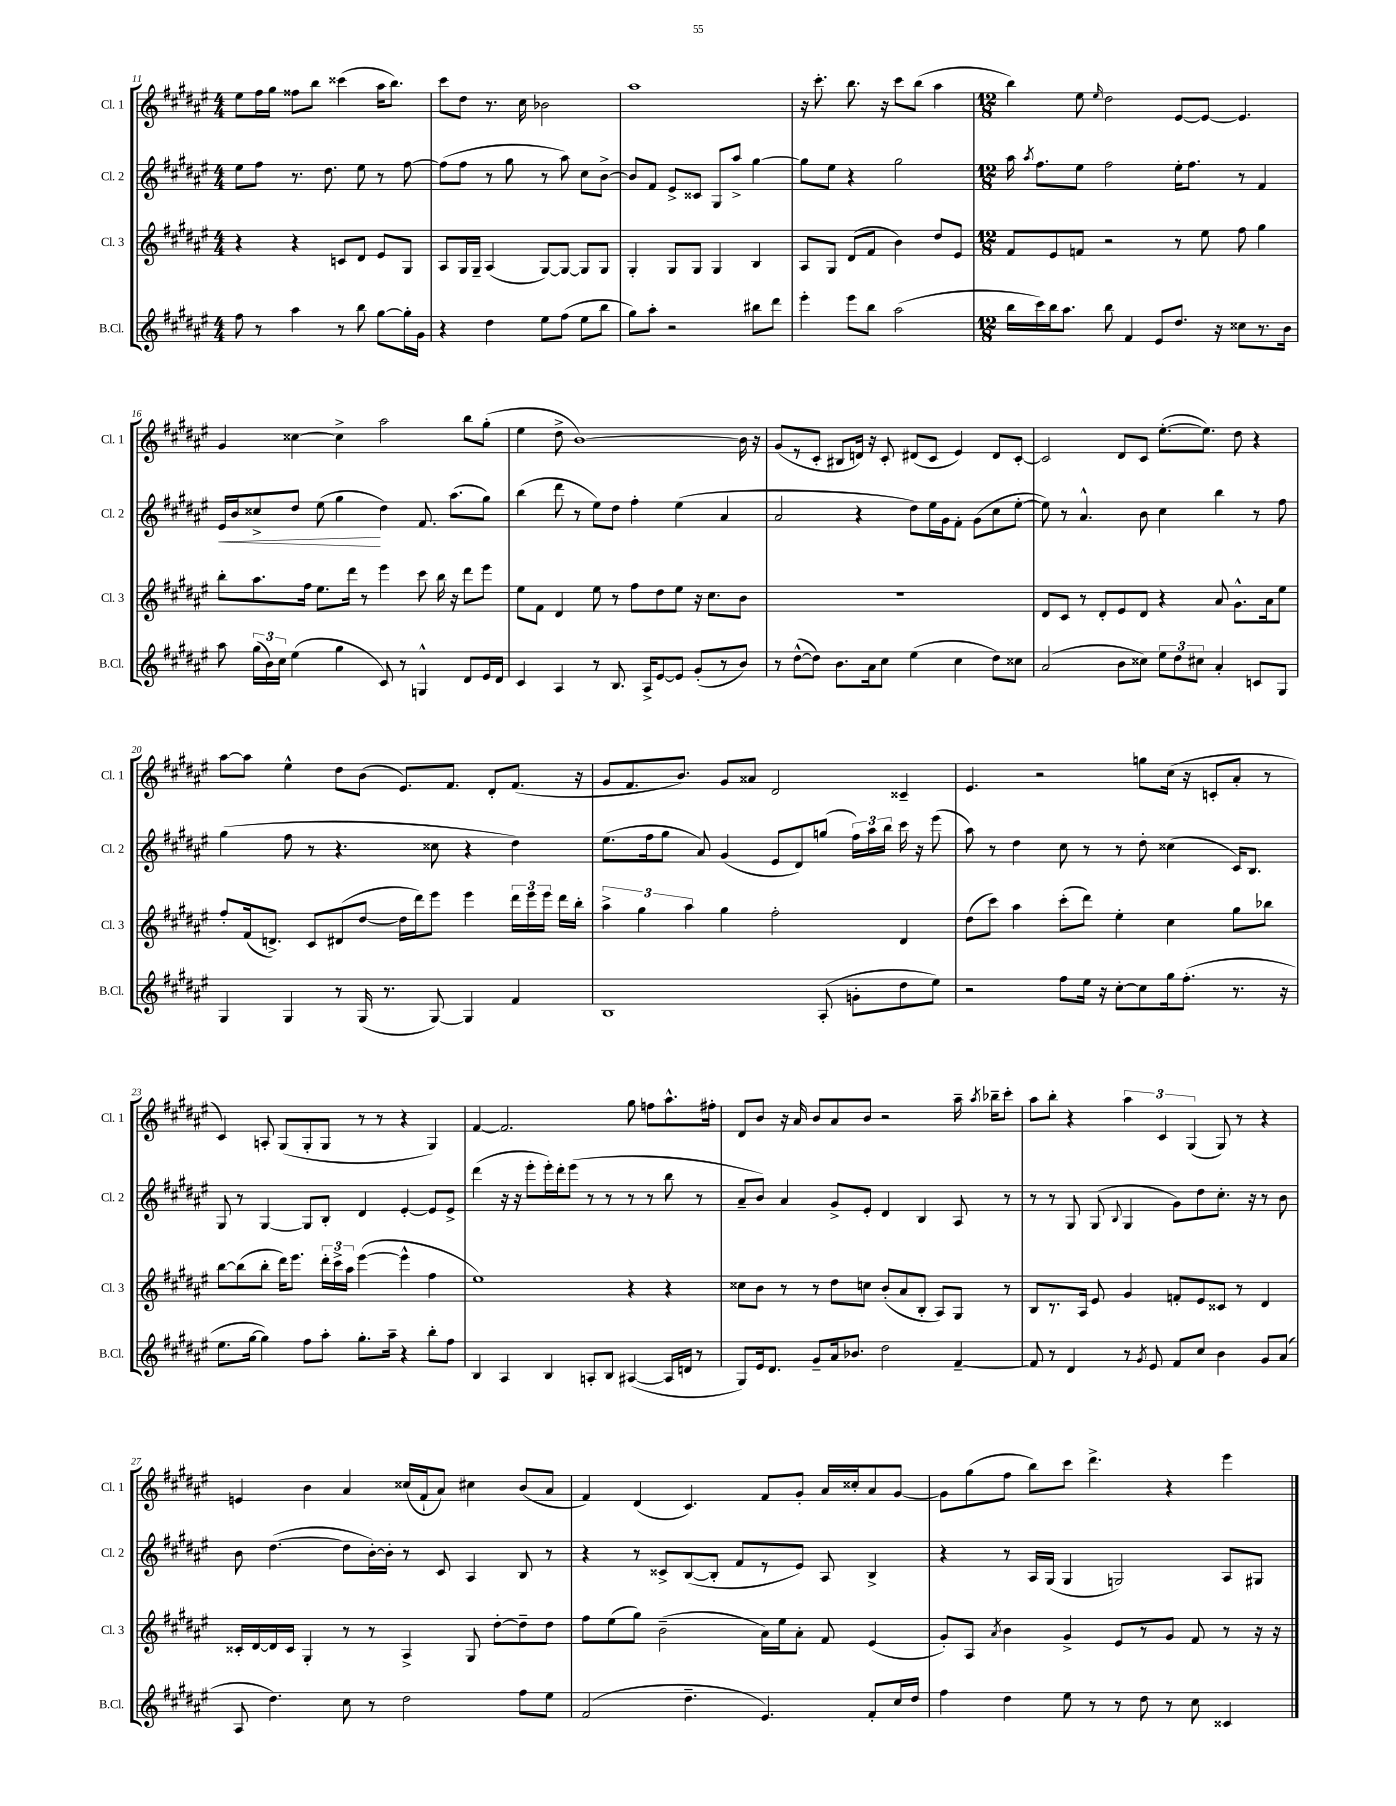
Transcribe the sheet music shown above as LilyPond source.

<<
\new StaffGroup <<
\new Staff = "s0" \with { instrumentName = "Cl. 1" shortInstrumentName = "Cl. 1" } {
    \clef treble \key fis \major \numericTimeSignature \time 4/4
    \autoBeamOff eis''8[ fis''16 gis''16] fisis''8[ b''8] cisis'''4( ais''16[ b''8.]) |
    cis'''8[ dis''8] r8. cis''16 bes'2 |
    ais''1 |
    r16 cis'''8.-. b''8. r16 cis'''8[ b''8]( ais''4 |
    \numericTimeSignature \time 12/8 b''4) eis''8 \grace { eis''16 } dis''2 eis'8[~ eis'8]~ eis'4. |
    gis'4 cisis''4~ cisis''4-> ais''2 b''8[ gis''8]-.( |
    eis''4 dis''8-> b'1~) b'16 r16 |
    gis'8[( r8 cis'8]-. bis8[ d'16]) r16 cis'8-. dis'8[( cis'8] eis'4) dis'8[ cis'8]~-. |
    cis'2 dis'8[ cis'8] eis''8.[~-.( eis''8.]) dis''8 r4 |
    ais''8[~ ais''8] eis''4-^ dis''8[ b'8]( eis'8.[) fis'8.] dis'8[-. fis'8.]( r16 |
    gis'8[ fis'8. b'8.]) gis'8[ aisis'8] dis'2 cisis'4-- |
    eis'4. r2 g''8[ cis''16]( r16 c'8[-. ais'8]-. r8 |
    cis'4) a8-. gis8[( gis8-. gis8] r8 r8 r4 gis4) |
    fis'4~ fis'2. gis''8 f''8[ ais''8.-^ fis''16]-. |
    dis'8[ b'8] r16 ais'16 b'8[ ais'8 b'8] r2 ais''16-- \acciaccatura { ais''8 } bes''16[-- cis'''8]-. |
    ais''8[ b''8]-. r4 \tuplet 3/2 { ais''4 cis'4 gis4( } gis8) r8 r4 |
    e'4 b'4 ais'4 cisis''16[( fis'16-! ais'8]) cis''4 b'8[( ais'8] |
    fis'4) dis'4( cis'4.) fis'8[ gis'8]-. ais'16[ cisis''16-. ais'8 gis'8]~ |
    gis'8[ gis''8( fis''8] b''8[) cis'''8] dis'''4.-> r4 eis'''4 \bar "|." |
}
\new Staff = "s1" \with { instrumentName = "Cl. 2" shortInstrumentName = "Cl. 2" } {
    \clef treble \key fis \major \numericTimeSignature \time 4/4
    \autoBeamOff eis''8[ fis''8] r8. dis''8. eis''8 r8 fis''8~ |
    fis''8[( fis''8] r8 gis''8 r8 ais''8) cis''8[ b'8]~-> |
    b'8[ fis'8] eis'8[-> cisis'8] gis8[ ais''8]-> gis''4~ |
    gis''8[ eis''8] r4 gis''2 |
    \numericTimeSignature \time 12/8 ais''16 \acciaccatura { ais''8 } fis''8.[ eis''8] fis''2 eis''16[-. fis''8.] r8 fis'4 |
    eis'16[\< b'16 cisis''8-> dis''8] eis''8( gis''4\! dis''4) fis'8. ais''8.[( gis''8]) |
    b''4( dis'''8 r8 eis''8[) dis''8] fis''4-. eis''4( ais'4 |
    ais'2 r4 dis''8[) eis''16 gis'16 fis'8]-. gis'8[( cis''8 eis''8]~-. |
    eis''8) r8 ais'4.-^ b'8 cis''4 b''4 r8 fis''8 |
    gis''4( fis''8 r8 r4. cisis''8 r4 dis''4) |
    eis''8.[( fis''16 gis''8] ais'8) gis'4( eis'8[ dis'8) g''8]( \tuplet 3/2 { fis''16[) ais''16 b''16] } cis'''16 r16 eis'''8( |
    ais''8) r8 dis''4 cis''8 r8 r8 dis''8-. cisis''4( cis'16[) b8.] |
    gis8 r8 gis4~ gis8[ b8]-. dis'4 eis'4~-. eis'8[ eis'8]-> |
    dis'''4( r16 r16 eis'''8[-. eis'''16-.) dis'''16-. eis'''8]( r8 r8 r8 r8 b''8 r8 |
    ais'8[-- b'8]) ais'4 gis'8[-> eis'8]-. dis'4 b4 ais8 r8 |
    r8 r8 gis8 gis8( \appoggiatura { b8 } gis4 gis'8[) dis''8 cis''8.]-. r16 r8 b'8 |
    b'8 dis''4.~( dis''8[ b'16~-.) b'16]-. r8 cis'8 ais4 b8 r8 |
    r4 r8 cisis'8[-> b8~( b8]-. fis'8[ r8 eis'8]) ais8 b4-> |
    r4 r8 ais16[ gis16]( gis4 g2) ais8[ gis8] \bar "|." |
}
\new Staff = "s2" \with { instrumentName = "Cl. 3" shortInstrumentName = "Cl. 3" } {
    \clef treble \key fis \major \numericTimeSignature \time 4/4
    \autoBeamOff r4 r4 c'8[ dis'8] eis'8[ gis8] |
    ais8[ gis16 gis16]-- ais4( gis8[~) gis8]~ gis8[ gis8] |
    gis4-. gis8[ gis8] gis4 b4 |
    ais8[ gis8] dis'8[( fis'8] b'4) dis''8[ eis'8] |
    \numericTimeSignature \time 12/8 fis'8[ eis'8 f'8] r2 r8 eis''8 fis''8 gis''4 |
    b''8[-. ais''8. fis''16] eis''8.[ dis'''16] r8 eis'''4 cis'''8 b''16 r16 dis'''8[ eis'''8] |
    eis''8[ fis'8] dis'4 eis''8 r8 fis''8[ dis''8 eis''8] r16 cis''8.[ b'8] |
    R1. |
    dis'8[ cis'8] r8 dis'8[-. eis'8 dis'8] r4 ais'8 gis'8.[-^ ais'16 eis''8] |
    fis''8[-. fis'16( d'8.]->) cis'8[ dis'8( dis''8]~ dis''16[ dis'''16) eis'''8] eis'''4 \tuplet 3/2 { dis'''16[ eis'''16 eis'''16] } dis'''16[ b''16]-. |
    \tuplet 3/2 { ais''4-> gis''4 ais''4 } gis''4 fis''2-. dis'4 |
    dis''8[( cis'''8]) ais''4 cis'''8[-.( dis'''8]) eis''4-. cis''4 gis''8[ bes''8] |
    b''8[~ b''8( b''8]-. dis'''16[) eis'''8.] \tuplet 3/2 { dis'''16[-. cis'''16-> ais''16] } eis'''4~( eis'''4-^ fis''4 |
    eis''1) r4 r4 |
    cisis''8[ b'8] r8 r8 dis''8[ c''8] b'8[-.( ais'8 b8]-. ais8[) gis8] r8 |
    b8[ r8. ais16] eis'8 gis'4 f'8[-. eis'8 cisis'8] r8 dis'4 |
    cisis'16[-. dis'16~ dis'16 cisis'16] gis4-. r8 r8 ais4-> gis8 dis''8[~-. dis''8-- dis''8] |
    fis''8[ eis''8( gis''8]) b'2--( ais'16[) eis''16 ais'8]-. fis'8 eis'4( |
    gis'8[-.) ais8] \acciaccatura { ais'8 } b'4 gis'4-> eis'8[ r8 gis'8] fis'8 r8 r16 r16 \bar "|." |
}
\new Staff = "s3" \with { instrumentName = "B.Cl." shortInstrumentName = "B.Cl." } {
    \clef treble \key fis \major \numericTimeSignature \time 4/4
    \autoBeamOff fis''8 r8 ais''4 r8 b''8 gis''8[~ gis''16-. gis'16] |
    r4 dis''4 eis''8[ fis''8]( eis''8[ b''8] |
    gis''8[) ais''8]-. r2 bis''8[ dis'''8] |
    eis'''4-. eis'''8[ b''8] ais''2( |
    \numericTimeSignature \time 12/8 b''16[ cis'''16) b''16 ais''8.] b''8 fis'4 eis'8[ dis''8.] r16 cisis''8[ r8. b'16] |
    ais''8 \tuplet 3/2 { gis''16[( b'16) cis''16] } eis''4( gis''4 cis'8) r8 g4-^ dis'8[ eis'16 dis'16] |
    cis'4 ais4 r8 b8. ais16[-> eis'8~ eis'8] gis'8[-.( r8 b'8]) |
    r8 dis''8[~-^( dis''8]) b'8.[ ais'16 cis''8] eis''4( cis''4 dis''8[) cisis''8] |
    ais'2( b'8[ cisis''8]) \tuplet 3/2 { eis''8[ dis''8 cis''8] } ais'4-. c'8[ gis8] |
    gis4 gis4 r8 gis16( r8. gis8~) gis4 fis'4 |
    b1 ais8-.( g'8[-. dis''8 eis''8]) |
    r2 fis''8[ eis''16] r16 cis''8[~-. cis''8 gis''16 fis''8.]-.( r8. r16 |
    eis''8.[ gis''16]~ gis''4) fis''8[ ais''8]-. gis''8.[-. ais''16]-- r4 b''8[-. fis''8] |
    b4 ais4 b4 a8[-. b8] ais4~( ais16[ d'16] r8 |
    gis8[) eis'16 dis'8.] gis'8[-- ais'16 bes'8.] dis''2 fis'4~-- |
    fis'8 r8 dis'4 r8 \acciaccatura { gis'8 } eis'8 fis'8[ cis''8] b'4 gis'8[ ais'8]( |
    ais8 dis''4.) cis''8 r8 dis''2 fis''8[ eis''8] |
    fis'2( dis''4.-- eis'4.) fis'8[-. cis''16 dis''16] |
    fis''4 dis''4 eis''8 r8 r8 dis''8 r8 cis''8 cisis'4 \bar "|." |
}
>>
>>
\layout { \context { \Score currentBarNumber = #11 } }
